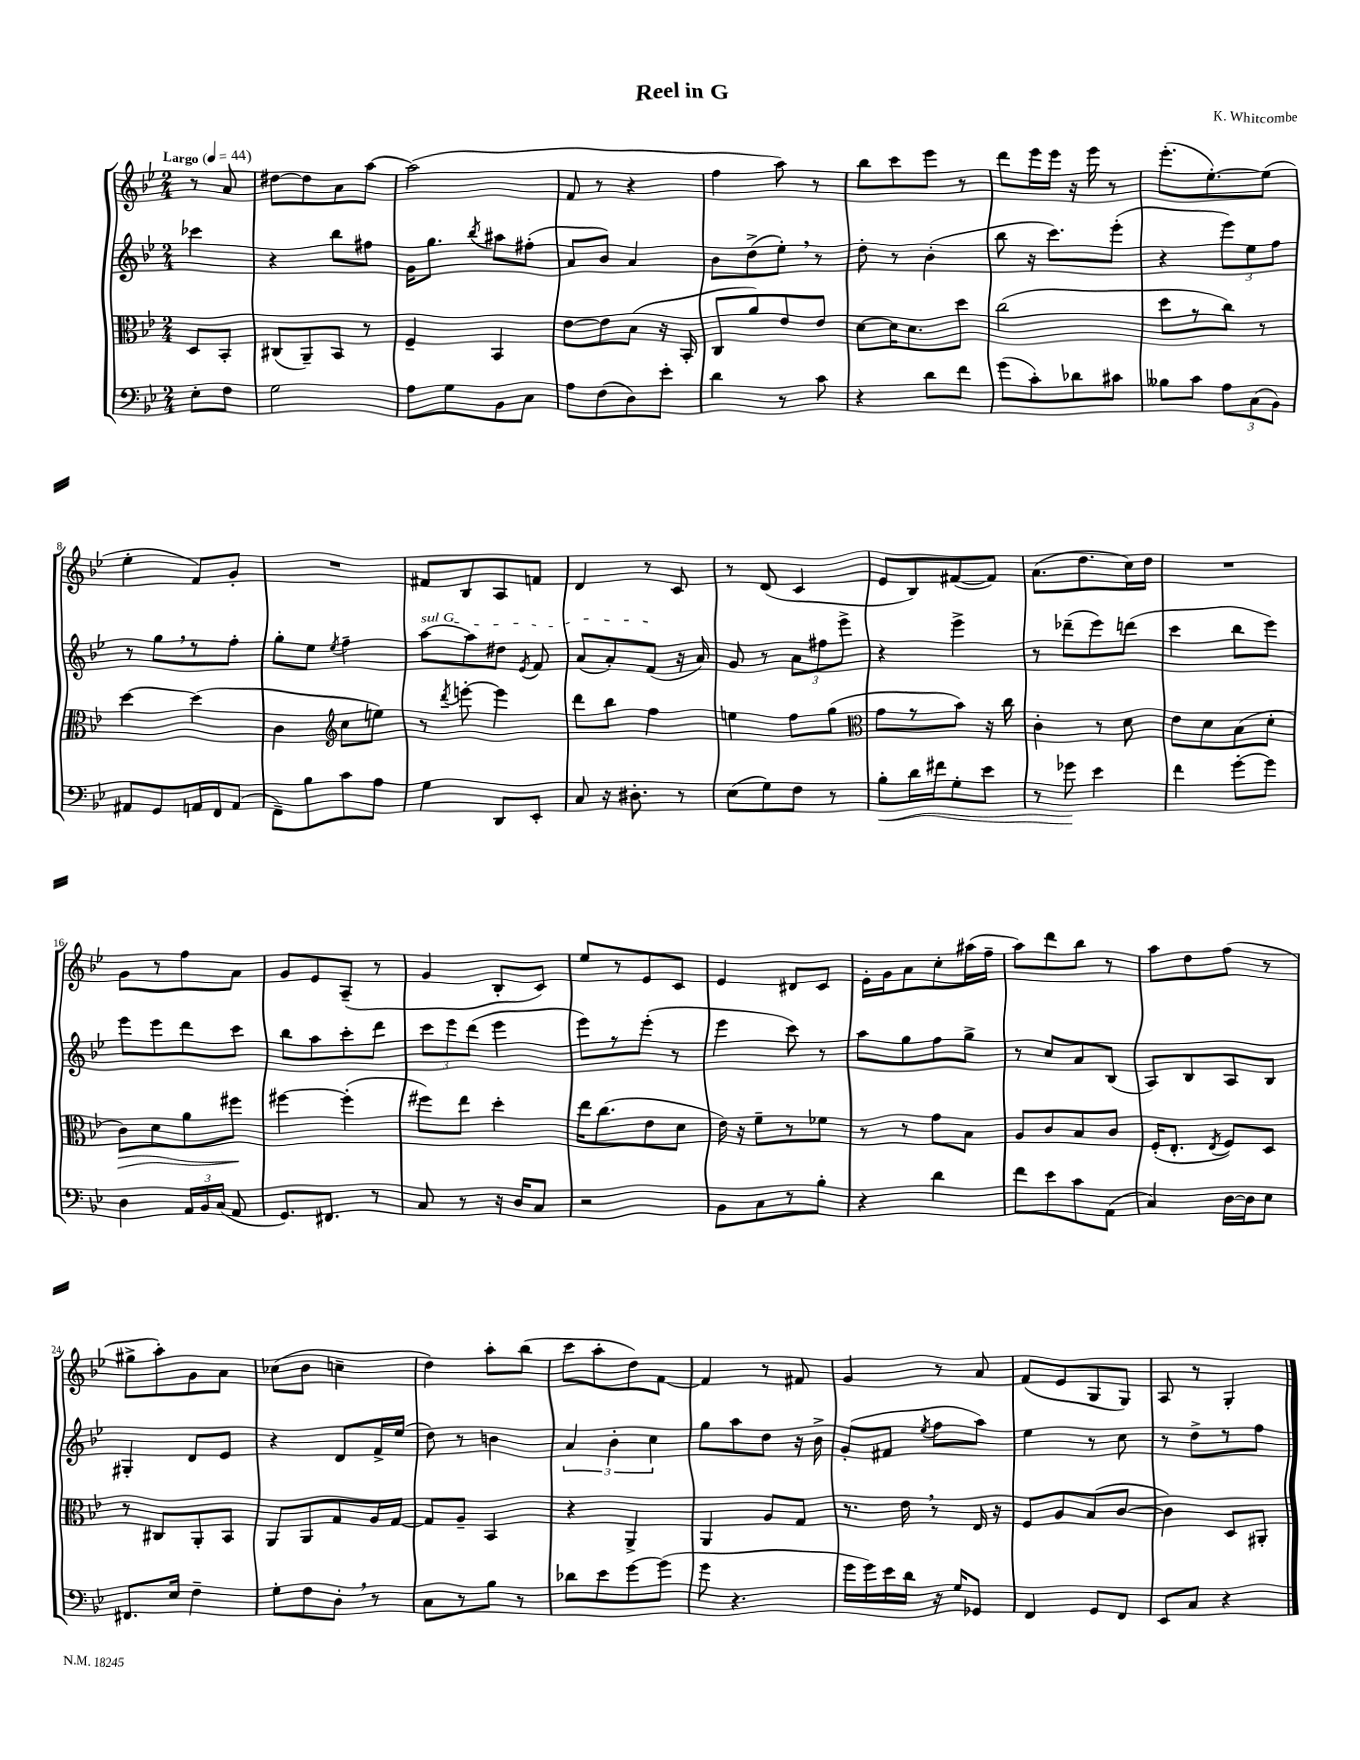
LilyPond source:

\header { title = "Reel in G" composer = "K. Whitcombe" }
<<
\new StaffGroup <<
\new Staff = "s0" {
    \clef treble \key bes \major \numericTimeSignature \time 2/4 \partial 4 \tempo "Largo" 4 = 44
    \autoBeamOff r8 a'8 |
    dis''8[~ dis''8 a'8 a''8]~ |
    a''2( |
    f'8 r8 r4 |
    f''4 a''8) r8 |
    bes''8[ c'''8 ees'''8] r8 |
    d'''8[ ees'''16 ees'''16] r16 ees'''16 r8 |
    ees'''8.[-.( ees''8.~-.) ees''8]( |
    ees''4-. f'8[) g'8]-. |
    R2 |
    fis'8[ bes8 a8 f'8] |
    d'4 r8 c'8 |
    r8 d'8( c'4 |
    ees'8[ bes8) fis'8~( fis'8]) |
    a'8.[( d''8. c''16) d''16] |
    R2 |
    g'8[ r8 f''8 a'8] |
    g'8[ ees'8 a8]--( r8 |
    g'4 bes8[-. c'8]) |
    ees''8[ r8 ees'8 c'8] |
    ees'4 dis'8[ c'8] |
    ees'16[-. g'16 a'8 c''8-. ais''16( f''16]-- |
    a''8[) d'''8 bes''8] r8 |
    a''8[ d''8 f''8]( r8 |
    gis''8[-> a''8-.) g'8 a'8] |
    ces''8[( bes'8] c''4-- |
    d''4) a''8[-. bes''8]( |
    c'''8[ a''8-. d''8) f'8]~ |
    f'4 r8 fis'8 |
    g'4 r8 a'8 |
    f'8[( ees'8 g8 g8]) |
    a8 r8 g4-. \bar "|." |
}
\new Staff = "s1" {
    \clef treble \key bes \major \numericTimeSignature \time 2/4 \partial 4
    \autoBeamOff ces'''4 |
    r4 bes''8[ fis''8] |
    g'16[ g''8.] \acciaccatura { bes''8 } ais''8[ fis''8]-.( |
    a'8[ bes'8]) a'4 |
    bes'8[ d''8->( ees''8]-.) \breathe r8 |
    d''8-. r8 bes'4-.( |
    bes''8 r16 c'''8.[) ees'''8]-.( |
    r4 \tuplet 3/2 { ees'''8[) ees''8 f''8] } |
    r8 g''8[ \breathe r8 f''8]-. |
    g''8[-. ees''8] \acciaccatura { ees''8 } f''4-- |
    \once \override TextSpanner.bound-details.left.text = \markup { \italic "sul G" } a''8[~\startTextSpan a''8 dis''8] \acciaccatura { ees'8 } f'8 |
    a'8[( a'8-.) f'8]\stopTextSpan( r16 a'16) |
    g'8 r8 \tuplet 3/2 { a'8[ fis''8 ees'''8]-> } |
    r4 ees'''4-> |
    r8 des'''8[--( ees'''8) d'''8]( |
    c'''4 bes''8[ ees'''8]) |
    ees'''8[ ees'''8 d'''8 c'''8] |
    bes''8[ a''8 c'''8-. d'''8] |
    \tuplet 3/2 { c'''8[ ees'''8 d'''8]( } ees'''4 |
    ees'''8[) r8 ees'''8]-.( r8 |
    ees'''4 c'''8) r8 |
    a''8[ g''8 f''8 g''8]-> |
    r8 c''8[ a'8 bes8]( |
    a8[) bes8 a8 bes8] |
    gis4-. d'8[ ees'8] |
    r4 d'8[ f'16-> ees''16]( |
    d''8) r8 b'4 |
    \tuplet 3/2 { a'4 bes'4-. c''4 } |
    g''8[ a''8 d''8] r16 bes'16-> |
    g'8[-.( fis'8] \acciaccatura { ees''8 } f''8[ a''8]) |
    ees''4 r8 c''8 |
    r8 d''8[-> r8 f''8] \bar "|." |
}
\new Staff = "s2" {
    \clef alto \key bes \major \numericTimeSignature \time 2/4 \partial 4
    \autoBeamOff d8[ bes,8]-. |
    cis8[( a,8--) bes,8] r8 |
    f4-- bes,4 |
    ees'8[~ ees'8 bes8]( r16 bes,16-. |
    c8[ a'8) ees'8 ees'8] |
    d'8[~ d'16 d'8. d''8] |
    c''2( |
    d''8[ r8 c''8]) r8 |
    d''4~ d''4( |
    c'4 \clef treble c''8[ e''8]) |
    r8 \acciaccatura { d'''8 } e'''8~-. e'''4 |
    d'''8[ bes''8] f''4 |
    e''4 f''8[ g''8]( |
    \clef alto g'8[ r8 bes'8]) r16 c''16 |
    c'4-. r8 d'8 |
    ees'8[ d'8 bes8( d'8]-. |
    c'8[\>) d'8 a'8 fis''8]\! |
    fis''4~ fis''4-.( |
    fis''8[) ees''8] d''4-. |
    ees''16[ c''8.( ees'8 d'8] |
    ees'16) r16 f'8[-- r8 fes'8] |
    r8 r8 g'8[ bes8] |
    a8[ c'8 bes8 c'8] |
    f16[-.( ees8.]-. \acciaccatura { ees8 } f8[) d8] |
    r8 cis8[ a,8-. bes,8] |
    a,8[ a,8 g8 a16 g16]~ |
    g8[ a8]-- bes,4 |
    r4 a,4-> |
    a,4 a8[ g8] |
    r8. ees'16 \breathe r8 ees16 r16 |
    f8[ a8 bes8( c'8]~ |
    c'4) d8[ ais,8]-. \bar "|." |
}
\new Staff = "s3" {
    \clef bass \key bes \major \numericTimeSignature \time 2/4 \partial 4
    \autoBeamOff ees8[-. f8] |
    g2 |
    a8[ g8 bes,8 c8] |
    a8[ f8( d8) ees'8]-. |
    d'4 r8 c'8 |
    r4 d'8[ f'8] |
    g'8[( c'8-.) des'8 cis'8] |
    beses8[ c'8] \tuplet 3/2 { a8[ c8( bes,8]) } |
    ais,8[ g,8 a,16 f,16 a,8]( |
    f,8[--) bes8 c'8 a8] |
    g4 d,8[ ees,8]-. |
    c8 r16 dis8.-. r8 |
    ees8[( g8) f8] r8 |
    bes8[-.\< d'16 fis'16 g8-. ees'8] |
    r8 ges'8\! ees'4 |
    f'4 g'8[~-. g'8] |
    d4 \tuplet 3/2 { a,16[ bes,16 c16]( } a,8 |
    g,8.[) fis,8.] r8 |
    c8 r8 r16 d16[ c8] |
    r2 |
    bes,8[ c8 r8 bes8]-. |
    r4 d'4 |
    f'8[ ees'8 c'8 a,8]( |
    c4) d16[~ d16 ees8] |
    fis,8.[ ees16] f4-- |
    g8[-. f8 d8]-. \breathe r8 |
    c8[ r8 bes8] r8 |
    des'8[ ees'8 g'8~ g'8]( |
    g'8 r4. |
    g'16[ g'16) ees'16 d'16] r16 g16[ ges,8] |
    f,4 g,8[ f,8] |
    ees,8[ c8] r4 \bar "|." |
}
>>
>>
